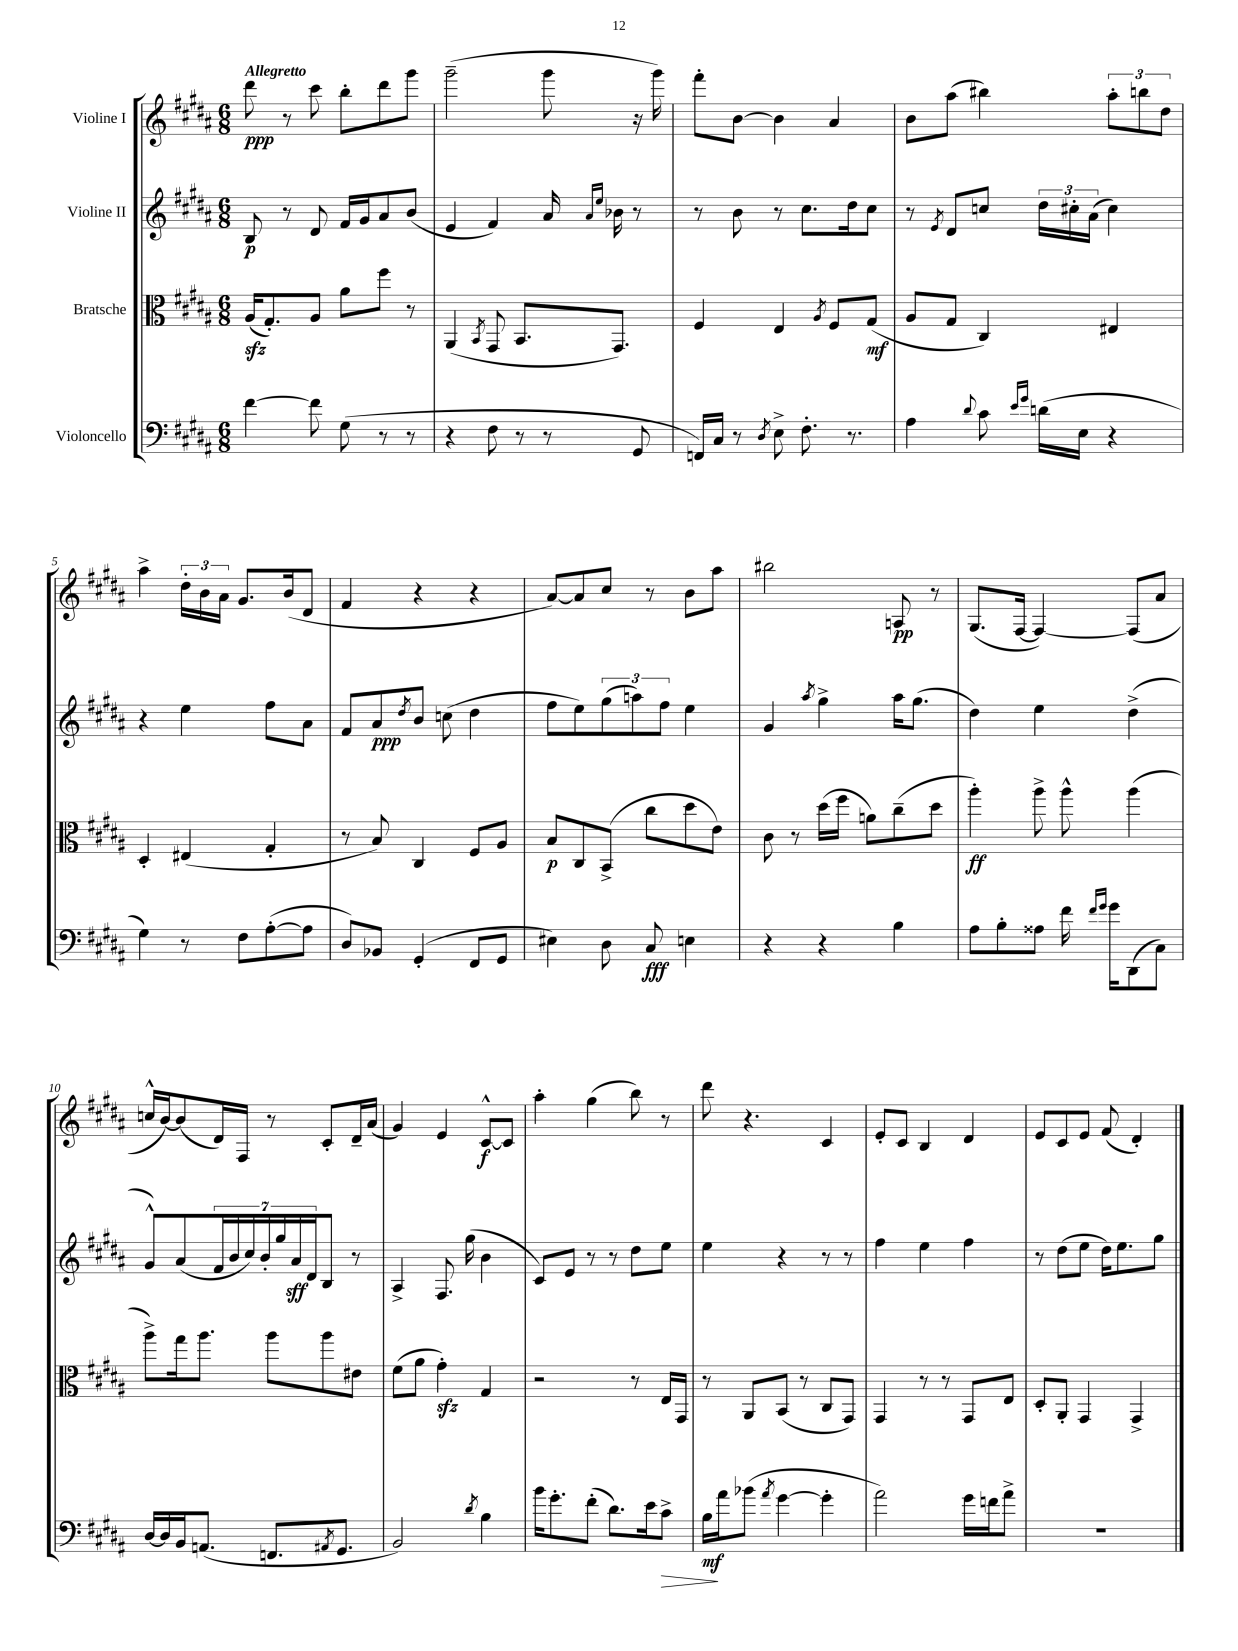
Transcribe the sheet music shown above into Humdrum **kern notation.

**kern	**kern	**kern	**kern
*staff4	*staff3	*staff2	*staff1
*clefF4	*clefC3	*clefG2	*clefG2
*k[f#c#g#d#a#]	*k[f#c#g#d#a#]	*k[f#c#g#d#a#]	*k[f#c#g#d#a#]
*M6/8	*M6/8	*M6/8	*M6/8
[4f#	(16A#	8B	8ddd#
.	8.G#')	.	.
.	.	8r	8r
8f#]	8A#	8d#	8ccc#
(8G#	8a#	16f#	8bb'
.	.	16g#	.
8r	8ff#	8a#	8ddd#
8r	8r	(8b	8ggg#
=	=	=	=
4r	(4AA#	4e	(2ggg#~
.	8qBB	.	.
8F#	8GG#	4f#)	.
8r	8.BB	.	.
8r	.	16a#	8ggg#
.	.	16qqa#	.
.	.	16qqee	.
.	8.GG#)	16b-	.
8GG#	.	8r	16r
.	.	.	16ggg#)
=	=	=	=
16FF)	4F#	8r	8fff#'
16C#	.	.	.
8r	.	8b	[8b
8qD#	.	.	.
8E^	4E	8r	4b]
8.F#'	.	8.cc#	.
.	8qA#	.	.
.	8F#	.	4a#
8.r	.	16dd#	.
.	(8G#	8cc#	.
=	=	=	=
4A#	8A#	8r	8b
.	.	8qe	.
.	8G#	8d#	(8aa#
8qqd#	.	.	.
8c#	4C#)	8cc	4bb#)
16qqe	.	.	.
16qqg#	.	.	.
(16d	.	24dd#	.
.	.	24cc#'	.
16E	.	.	.
.	.	(24a#	.
4r	4E#	4cc#)	12aa#'
.	.	.	12bb
.	.	.	12dd#
=	=	=	=
4G#)	4D#'	4r	4aa#^
8r	(4E#	4ee	24dd#'
.	.	.	24b
.	.	.	24a#
8F#	.	.	8.g#
([8A#'	4G#'	8ff#	.
.	.	.	(16b
8A#]	.	8a#	8d#
=	=	=	=
8D#)	8r	8f#	4f#
8BB-	8B)	8a#	.
.	.	8qdd#	.
(4GG#'	4C#	8b	4r
.	.	(8cc	.
8FF#	8F#	4dd#	4r
8GG#	8A#	.	.
=	=	=	=
4E#)	8B	8ff#	[8a#)
.	8C#	8ee)	8a#]
8D#	(8BB^	(12gg#	8cc#
.	.	12aa)	.
8C#	8cc#	.	8r
.	.	12ff#	.
4E	8dd#	4ee	8b
.	8e)	.	8aa#
=	=	=	=
4r	8c#	4g#	2bb#
.	8r	.	.
.	.	8qaa#	.
4r	(16dd#	4gg#^	.
.	16ff#	.	.
.	8a)	.	.
4B	(8cc#~	16aa#	8A
.	.	(8.gg#	.
.	8dd#	.	8r
=	=	=	=
8A#	4aa#')	4dd#)	(8.G#
8B'	.	.	.
.	.	.	[16F#
8A##	8aa#^	4ee	4F#_)
16f#	8aa#^^	.	.
16qqf#	.	.	.
16qqg#	.	.	.
16g#	.	.	.
(8DD#	(4aa#	(4dd#^	(8F#]
8C#)	.	.	8a#
=	=	=	=
[16D#	8aa#^)	8g#^^)	16cc^^
16D#]	.	.	[16b)
16BB	16gg#	(8a#	(8b]
(8.AA	8.aa#	.	.
.	.	28f#	16d#)
.	.	28b	.
.	.	.	16F#
.	.	28cc#)	.
.	.	28b'	.
8.FF	8aa#	.	8r
.	.	28gg#	.
.	.	28a#	.
.	.	28d#	.
.	8aa#	8B	8c#'
8qAA#	.	.	.
8.GG#	.	.	.
.	8e#	8r	16d#~
.	.	.	(16a#
=	=	=	=
2BB)	(8f#	4A#^	4g#)
.	8a#	.	.
.	4g#')	8.F#	4e
.	.	(16gg#	.
8qd#	.	.	.
4B	4G#	4b	[8c#^^
.	.	.	8c#]
=	=	=	=
16b	2r	8c#)	4aa#'
8.g#'	.	.	.
.	.	8e	.
(8f#'	.	8r	(4gg#
8.d#)	.	8r	.
.	8r	8dd#	8bb)
16e	.	.	.
8c#^	16E	8ee	8r
.	16GG#	.	.
=	=	=	=
16B	8r	4ee	8ddd#
16a#	.	.	.
(8b-	8AA#	.	4.r
8qa#	.	.	.
[4g#	(8BB	4r	.
.	8r	.	.
4g#']	8C#	8r	4c#
.	8GG#)	8r	.
=	=	=	=
2a#)	4GG#	4ff#	8e'
.	.	.	8c#
.	8r	4ee	4B
.	8r	.	.
16g#	8GG#	4ff#	4d#
16f	.	.	.
8a#^	8E	.	.
=	=	=	=
2.r	8D#'	8r	8e
.	8AA#'	(8dd#	8c#
.	4GG#	8ee	8e
.	.	16dd#)	(8f#
.	.	8.ee	.
.	4GG#^	.	4d#')
.	.	8gg#	.
==	==	==	==
*-	*-	*-	*-
